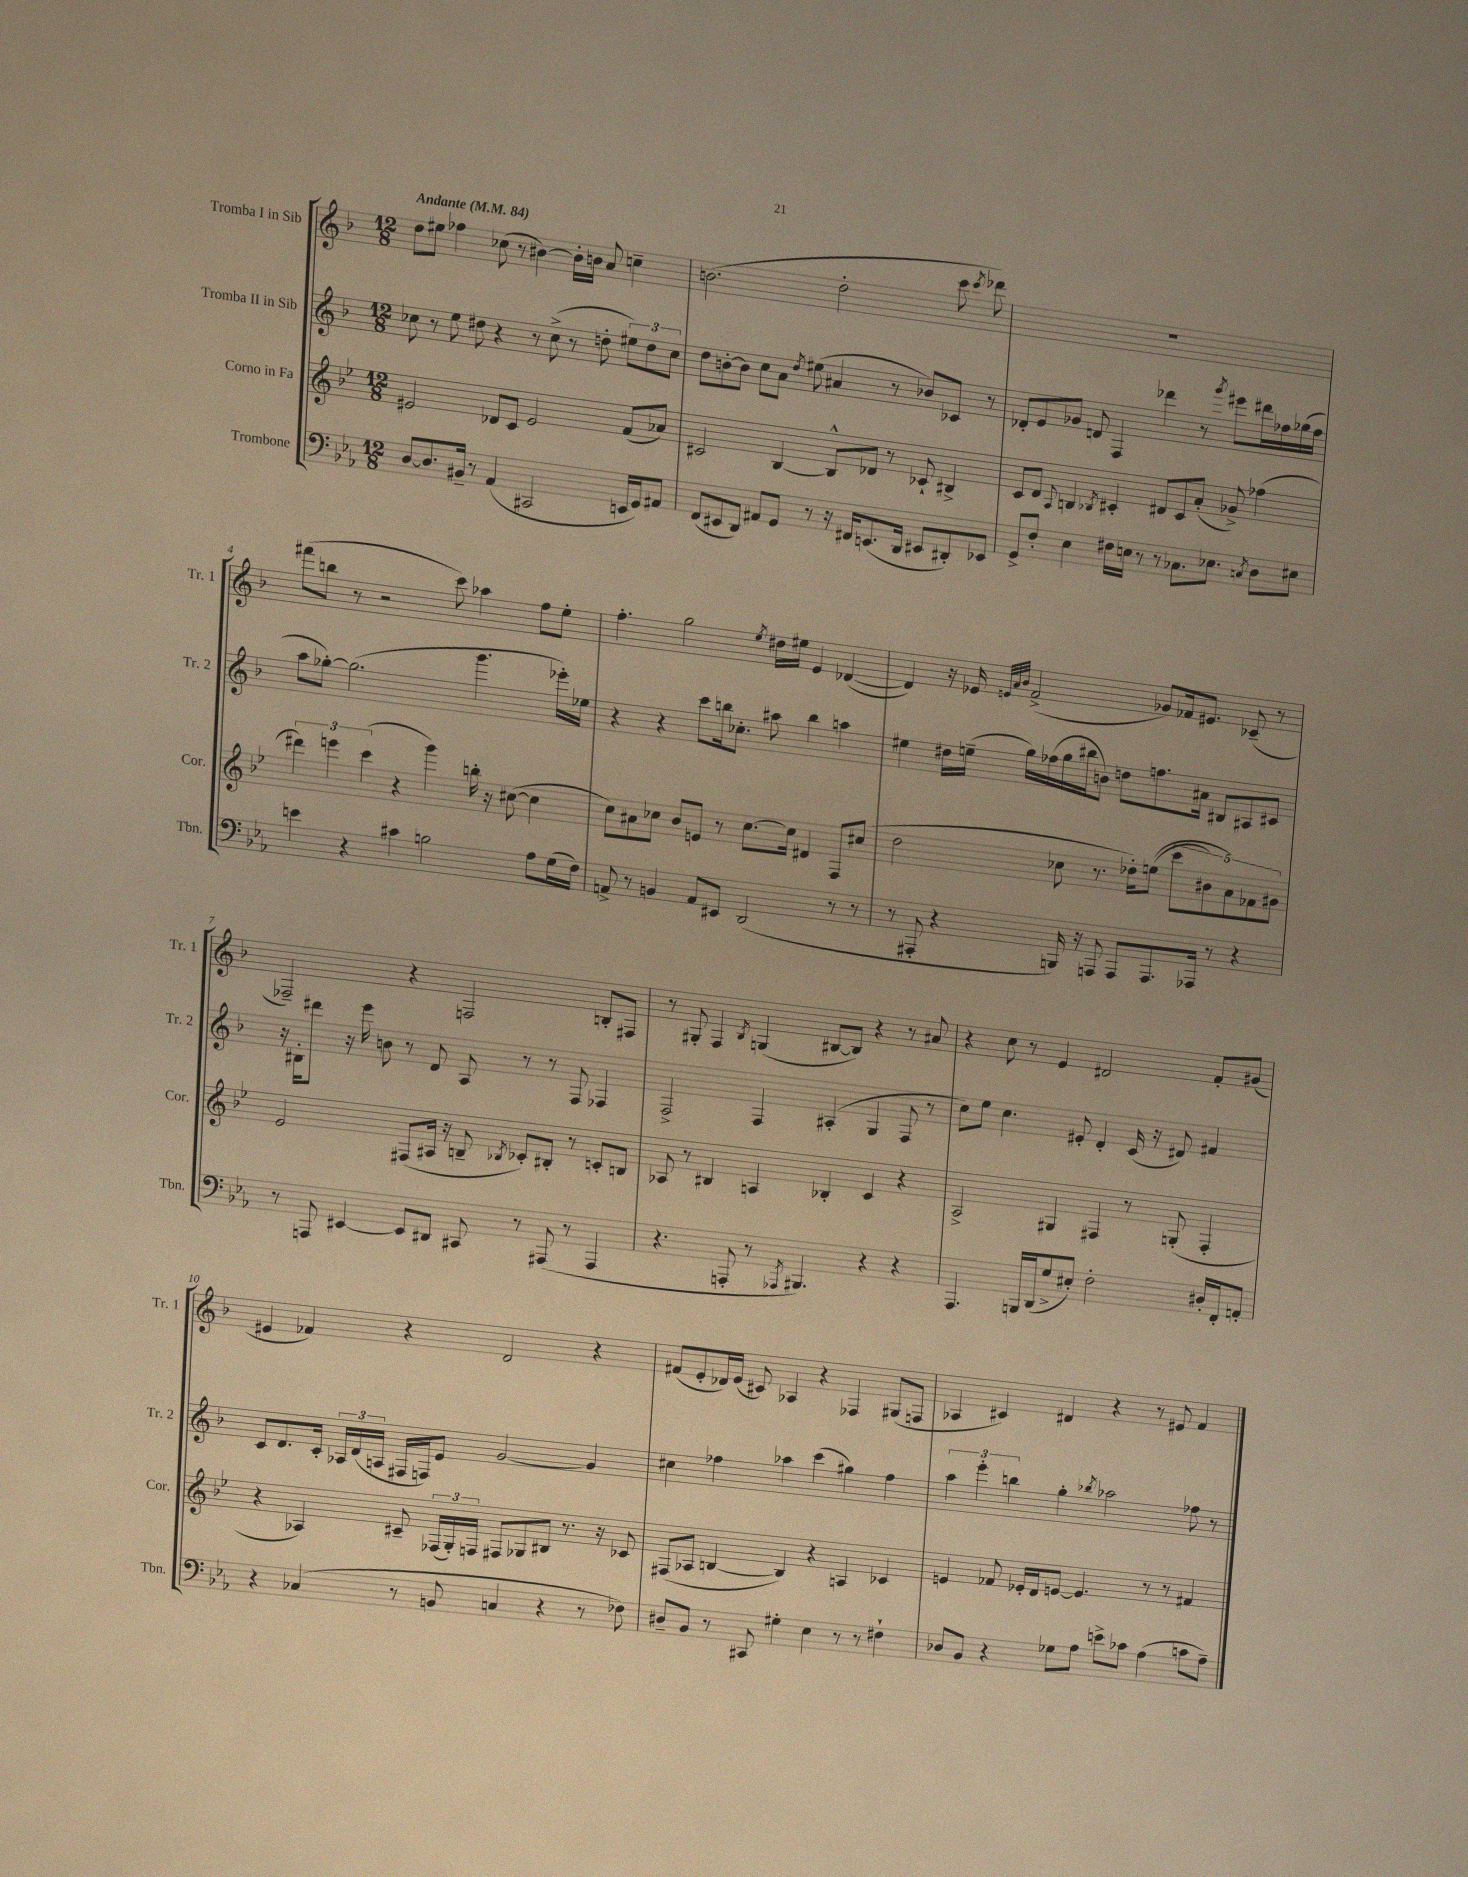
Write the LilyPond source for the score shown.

<<
\new StaffGroup <<
\new Staff = "s0" \with { instrumentName = "Tromba I in Sib" shortInstrumentName = "Tr. 1" } {
    \clef treble \key f \major \numericTimeSignature \time 12/8 \tempo "Andante" 4 = 84
    \autoBeamOff d''8[ eis''8] fes''4 ces''8( r8 bis'4~) bis'16[-. b'16] a'8 c''4-- |
    b'2.( d''2-. c'''8 \acciaccatura { c'''8 } des'''8) |
    R1. |
    fis'''8[( b''8] r8 r2 c'''8) aes''4 f''8[ e''8]-. |
    f''4.-. g''2 \acciaccatura { e''8 } dis''16[ eis''16] e'4 des'4~( |
    des'4) r16 ees'16 \grace { e'32[ a'32 bes'32] } f'2->( ges'8[) fes'16 eis'8.] ces'8--( r8 |
    fes2--) r4 f2 b8[-. fis8] |
    r8 gis8-. f4 \acciaccatura { bes8 } g4( bis8[~ bis8]) r4 r8 ais'8 |
    r4 c''8 r8 e'4 dis'2 f'8[-. gis'8]( |
    eis'4 fes'4) r4 d'2 r4 |
    fis'8[( e'8-. des'16) e'16]( cis'8) aes4 r4 fes4 gis8[( f8] |
    aes4 cis'4) dis'4 r4 r8 eis'8 f'4 \bar "|." |
}
\new Staff = "s1" \with { instrumentName = "Tromba II in Sib" shortInstrumentName = "Tr. 2" } {
    \clef treble \key f \major \numericTimeSignature \time 12/8
    \autoBeamOff ces''8 r8 e''8 dis''8 r4 r8 ces''8->( r8 d''8-. \tuplet 3/2 { eis''8[) d''8 ces''8] } |
    d''8[ b'8~-. b'8] c''8[ a'8] \acciaccatura { d''8 } eis''8( ais'4 r8 bes'8[) ces'8] r8 |
    des'8[-. e'8 ges'8] d'8 f4 des'''4 r8 \acciaccatura { g'''8 } eis'''8[ dis'''16 fes''16 ges''16( fes''16] |
    a''8[ ges''8]~-.) ges''2.( g'''4. ees'''16[-.) ees''16] |
    r4 r4 c'''8[ b''16 ces''8.]-. ais''8 b''4 a''4 |
    eis''4 dis''16[ e''16]--( g''16[) fes''16( g''16 bis''16 b'8]) d''8[ f''8. ais'16] bis8[ ais8 cis'8] |
    r16 bis16[-. dis'''8] r16 e'''16 b'8 r8 d'8 a8 r8 r8 f8 fes4 |
    f2-> f4 ais4-.( g4 f8 r8 |
    c''8[) e''8] c''4. eis'8-. d'4-. c'16( r16 dis'8) fis'4 |
    c'8[ d'8. c'16]-. \tuplet 3/2 { aes16[ d'16( a16] } fis16[ f16) e'8] g'2~ g'4 |
    cis''4 fes''4 aes''4 c'''4( gis''4) fes''4 |
    \tuplet 3/2 { a''4 e'''4-. b''4 } g''4-. \acciaccatura { bes''8 } aes''2 fes''8 r8 \bar "|." |
}
\new Staff = "s2" \with { instrumentName = "Corno in Fa" shortInstrumentName = "Cor." } {
    \clef treble \key bes \major \numericTimeSignature \time 12/8
    \autoBeamOff eis'2 des'8[ c'8] eis'2 f'8[( aes'8]) |
    cis'2 bes4~ bes8[-^ des'8] r8 ces'8-! bis4-> |
    c'8[ d'8] \appoggiatura { a8 } b4 \acciaccatura { bes8 } cis'4-. dis'8[ cis'8 a'8]-.( ges'8->) fes''4( |
    \tuplet 3/2 { dis'''4) e'''4 c'''4( } r4 g'''4) b''16-. r16 cis''8~( cis''4 |
    c''8[) ais'8 ces''8] bes'8[ e'8] r8 ces''8.[~ ces''16] dis'4 f8[ cis''8]( |
    d''2 ces''8 r8. des''16[-.) e''8](\( \tuplet 5/4 { c'''8[ bis'8) a'8\) fes'8 gis'8] } |
    ees'2 fis8[( ais16] r16 b8-- \acciaccatura { bes8 } ces'8[-.) bis8]-. r8 c'8[-. b8] |
    aes8 r8 bis4 a4 bes4-. c'4 r4 |
    a2-> gis4 fis4 r8 g8-.( fis4-. |
    r4 aes4) cis'8-- \tuplet 3/2 { fes16[( g16-.) f16] } fis8[ ges8 bis8] r8. r16 ces'8 |
    fis8[( aes8] b4~ b4) r4 a4 ces'4 |
    e'4 fes'8 ees'16[-. d'16 e'8]~ e'4. r8 r8 fis'4 \bar "|." |
}
\new Staff = "s3" \with { instrumentName = "Trombone" shortInstrumentName = "Tbn." } {
    \clef bass \key ees \major \numericTimeSignature \time 12/8
    \autoBeamOff d8[~ d8. bis,16]-- r8 aes,4( cis,2 e,16[ g,16) ais,8] |
    f,8[( eis,8 d,8]) ais,8[ g,8] r8 r16 fis,16[ e,8.( d,16] eis,8[ dis,8-.) ees,8] |
    g,8[-> f8]-. ees4 fis16[ e16] r8 r8 ces8.[ ees8.] \acciaccatura { c8 } d8[ eis8] |
    e'4 r4 cis'4 b2 aes8[ g16( f16]) |
    a,8-> r8 b,4 a,8[ eis,8] d,2( r8 r8 |
    r8 ais,,8-. r4 b,,16) r16 a,,8 a,,8[ a,,8. aes,,16] r8 r4 |
    r8 a,,8 eis,4~ eis,8[ dis,8] cis,8 r8 ais,,8( r8 ais,,4 |
    r4. a,,8-. r8 \acciaccatura { aes,,8 } bis,,4.) r4 r4 |
    aes,,4. b,,16[ d,16( g8-> eis8]-.) f2-. dis16[-. f,16-. a,8]-. |
    r4 ces4( r8 b,8 c4 r4 r8 fes8) |
    dis8[-- bes,8] r8 cis,8 gis4-. ees4 r8 r8 fis4-! |
    des8[ bes,8] r4 ges8[ aes8] e'8[-> ces'8] aes4( c'8[ aes8]--) \bar "|." |
}
>>
>>
